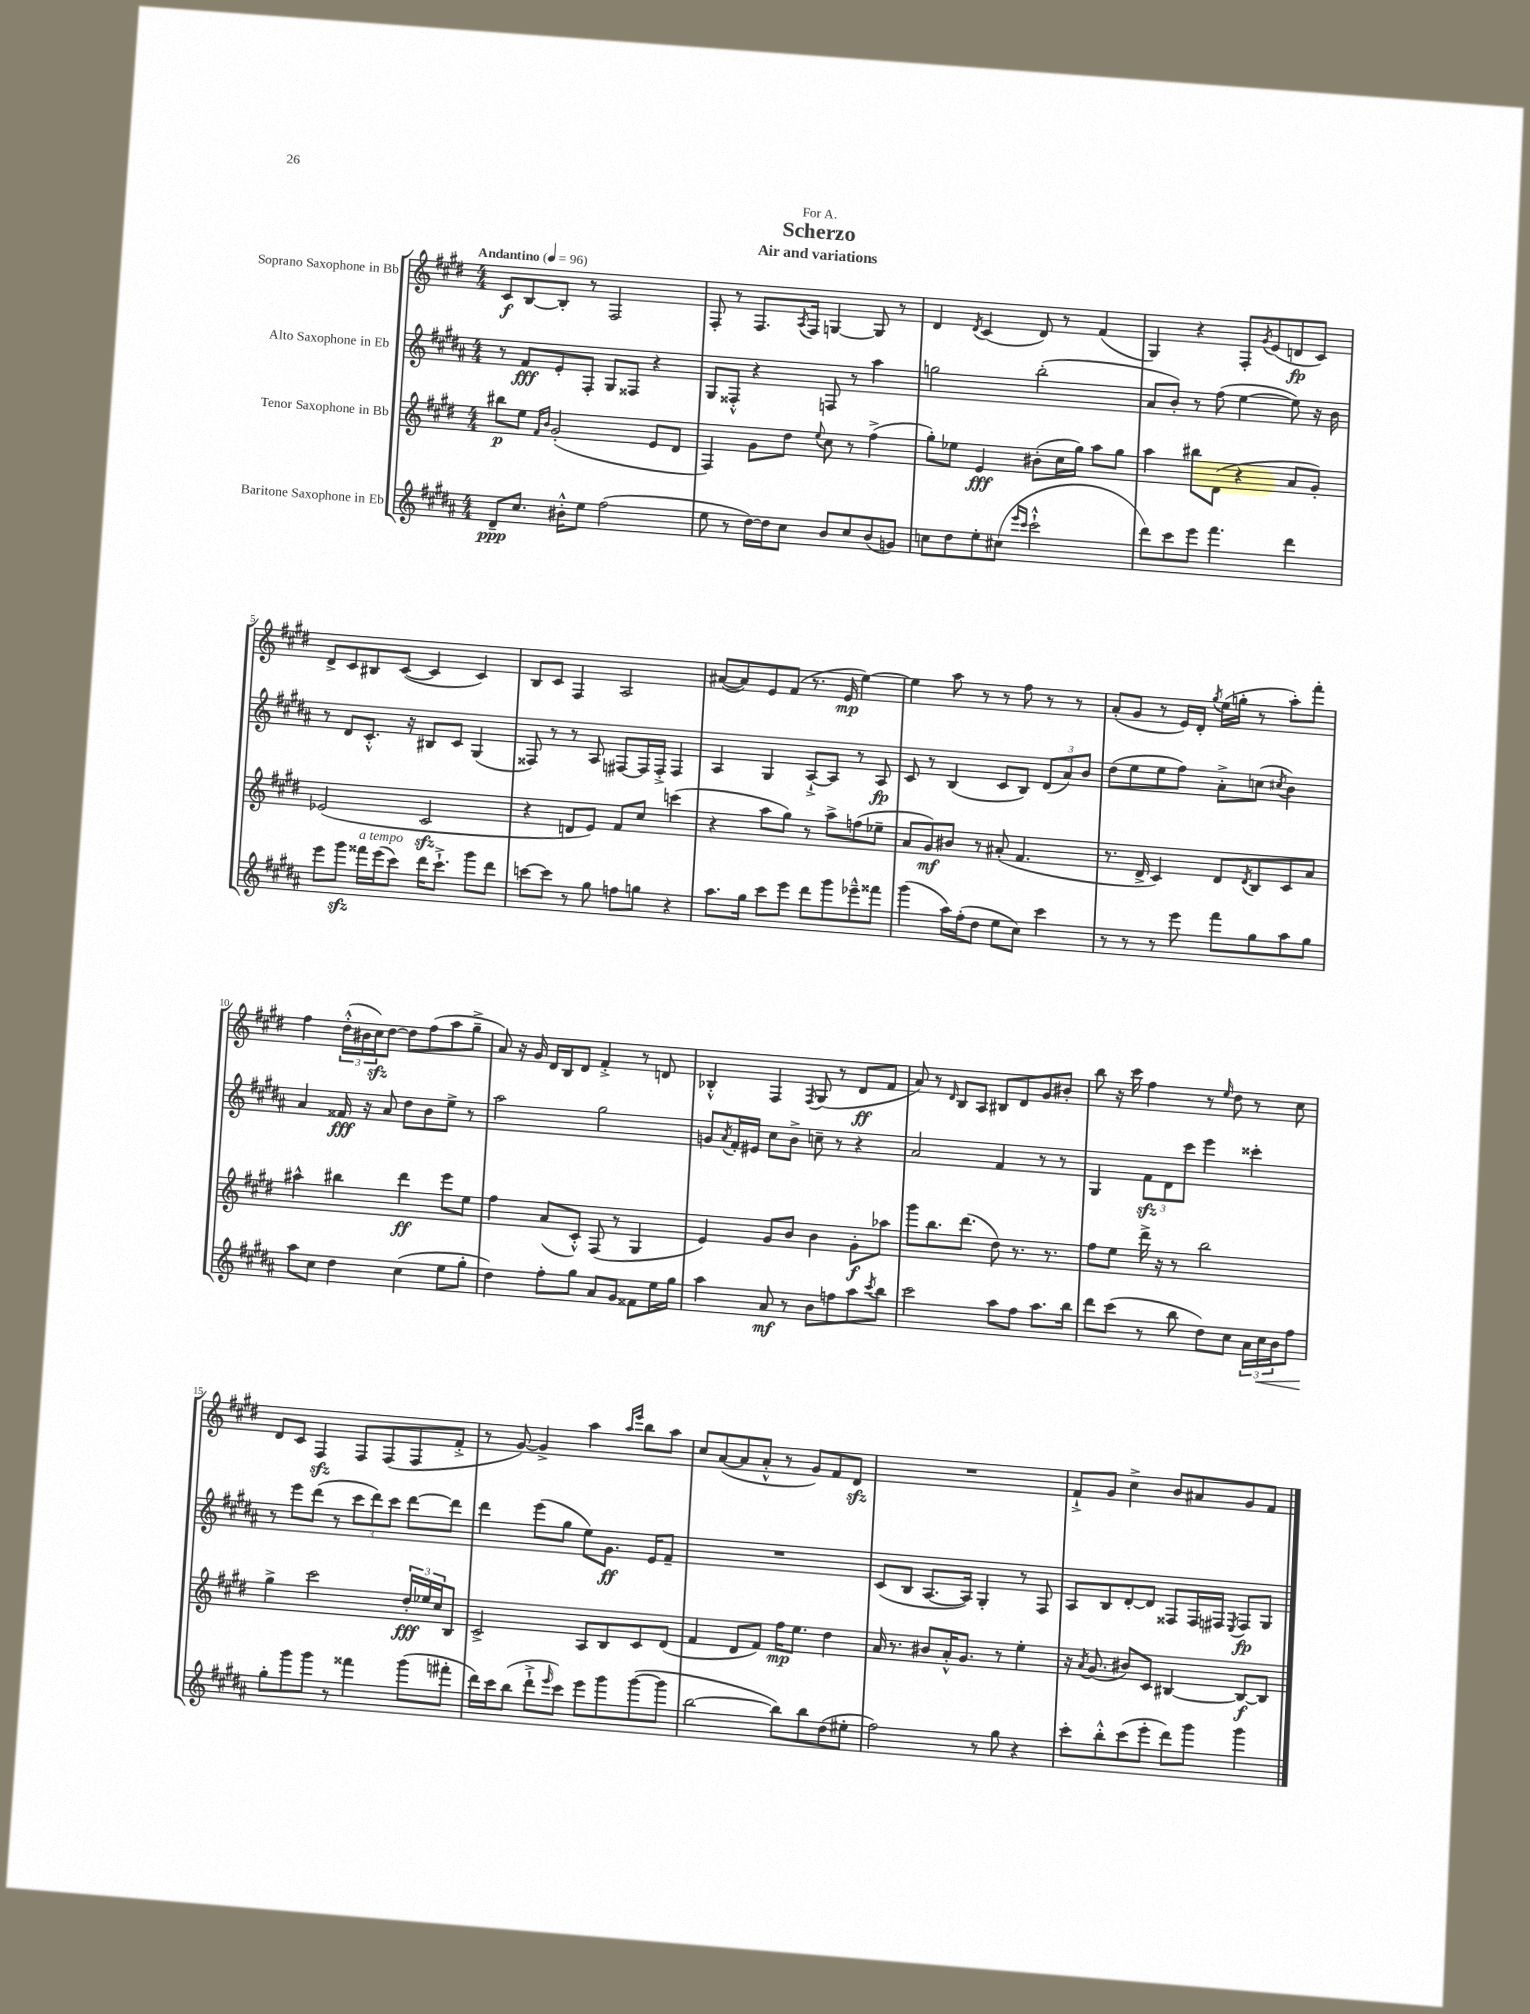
\header { title = "Scherzo" subtitle = "Air and variations" dedication = "For A." }
<<
\new StaffGroup <<
\new Staff = "s0" \with { instrumentName = "Soprano Saxophone in Bb" } {
    \clef treble \key e \major \numericTimeSignature \time 4/4 \tempo "Andantino" 4 = 96
    cis'8\f b8~ b8-. r8 fis2 |
    fis8-. r8 fis8. \acciaccatura { a8 } fis16 g4~ g8 r8 |
    dis'4 \acciaccatura { dis'8 } cis'4( dis'8) r8 fis'4( |
    gis4) r4 fis8-. \acciaccatura { gis'8 } e'8( d'8\fp cis'8) |
    dis'8-> cis'8 bis8 cis'8~( cis'4 cis'4) |
    b8 cis'8 fis4 a2 |
    ais'8~( ais'8) e'8 fis'8( r8. e'16\mp e''4~) |
    e''4 a''8 r8 r8 fis''8 r8 r8 |
    a'8-.( gis'8 r8 e'16) dis'16-. \acciaccatura { gis''8 } e''16( g''16-. r8 a''8-.) fis'''8-. |
    fis''4 \tuplet 3/2 { dis''16-.-^( bis'16 cis''16\sfz) } dis''8~ dis''8 fis''8( a''8 gis''8---> |
    a'8) r16 gis'16 dis'16 b16 dis'8 fis'4-.-> r8 d'8 |
    bes4-.-^ fis4 \acciaccatura { fis8 } gis8( r8 dis'8\ff fis'8 |
    a'8) r8 \grace { dis'16 } b8 a8 bis8 dis'8 gis'8 bis'8-. |
    b''8 r16 cis'''16 fis''4 r8 \grace { e''16 } dis''8 r8 cis''8 |
    dis'8 cis'8 fis4\sfz fis8 fis8( fis8 fis'8-.-> |
    r8 gis'8~) gis'4-> a''4 \grace { a''16 e'''16 } b''8 a''8 |
    cis''8 a'8~( a'8 a'8-.-^ r8 gis'8) fis'8 dis'8\sfz |
    R1 |
    fis'8-!-> gis'8 cis''4-> b'8 ais'8 gis'8 fis'8 \bar "|." |
}
\new Staff = "s1" \with { instrumentName = "Alto Saxophone in Eb" } {
    \clef treble \key b \major \numericTimeSignature \time 4/4
    r8 fis'8\fff e'8-. fis8-. gis8 fisis8 r4 |
    gis8 fisis8-.-^ r4 f8 r8 ais''4 |
    g''2 b''2-.( |
    ais'8 b'8-.) r8 fis''8( e''4~ e''8) r16 b'16 |
    r8 dis'8 cis'8.-.-^ r16 bis8 cis'8 gis4( |
    fisis8) r8 r8 ais8 fis8~ fis16 fis16-.-> fis4 |
    ais4 gis4 ais8~-!-> ais8 r8 ais8\fp |
    cis'8 r8 b4( cis'8 b8) \tuplet 3/2 { dis'8( ais'8) b'8 } |
    dis''8( e''8 e''8 fis''8) ais'8-.-> c''8( \acciaccatura { cis''8 } b'4) |
    ais'4 fisis'16\fff r16 ais'8 dis''8 b'8 e''8-> r8 |
    ais''2 gis''2 |
    g'8 \acciaccatura { ais'8 } fis'16-. eis'16 cis''8 b'8-> c''8-- r8 r4 |
    ais'2 fis'4 r8 r8 |
    gis4 \tuplet 3/2 { fis'8\sfz dis'8 cis'''8 } e'''4 cisis'''4-. |
    r8 e'''8 dis'''8( r8 \tuplet 3/2 { cis'''8 dis'''8) cis'''8 } dis'''8~ dis'''8 |
    dis'''4 e'''8( gis''8 e''8) gis'8.\ff e'16 fis'8-- |
    R1 |
    cis'8( b8 ais8.~ ais16) gis4-. r8 fis8 |
    ais8 b8 dis'8~-. dis'8 fisis8 fisis16 fis16 \acciaccatura { e8 } fis8\fp gis8 \bar "|." |
}
\new Staff = "s2" \with { instrumentName = "Tenor Saxophone in Bb" } {
    \clef treble \key e \major \numericTimeSignature \time 4/4
    bis''8\p e''8 \grace { fis'16 b'16 } gis'2-.( e'8 dis'8 |
    fis4) gis'8 dis''8 \appoggiatura { e''8 } cis''8 r8 fis''4->( |
    gis''8-.) ees''8 e'4\fff bis'8-.( cis''16 gis''16) a''8 gis''8 |
    a''4 bis''8 dis'8( r4 a'8 gis'8-.) |
    ees'2( cis'2\sfz |
    r4 d'8 e'8) fis'8 cis''8 c'''4( |
    r4 a''8 gis''8) r8 a''8-> f''8( ees''8-- |
    a'8 gis'8\mf) bis'8 r8 ais'8-.( fis'4. |
    r8. dis'16-> cis'4) dis'8 \acciaccatura { dis'8 } b8 cis'8 a'8 |
    ais''4-^ bis''4 dis'''4\ff e'''8 e''8 |
    fis''4 a'8( cis'8-.-^) fis8( r8 gis4 |
    e'4) gis'8 b'8 b'4 gis'8-.\f aes''8 |
    gis'''8 b''8. dis'''8.( dis''8) r8. r8. |
    fis''8 e''8 dis'''16-> r16 r8 b''2 |
    gis''4-> cis'''2 \tuplet 3/2 { dis''16-.\fff ees''16 cis''16 } b8 |
    cis'2-> a8 b8 cis'8 dis'8( |
    fis'4 dis'8 fis'8) fis''16\mp e''8. dis''4 |
    a'16 r8. bis'8 a'16-.-^ gis'8. r8 e''4-. |
    r16 \acciaccatura { a'8 } gis'8.( bis'8) cis'8 bis4~ bis8~\f bis8 \bar "|." |
}
\new Staff = "s3" \with { instrumentName = "Baritone Saxophone in Eb" } {
    \clef treble \key b \major \numericTimeSignature \time 4/4
    dis'8--\ppp cis''8. bis'16-.-^ e''8 fis''2( |
    e''8 r8 dis''16~) dis''16 cis''8 b'8 cis''8 b'8( g'8) |
    c''8 dis''8 e''8-. cis''8( \grace { e'''16 cis'''16 } cis'''2-!-^ |
    dis'''8) cis'''8 e'''8 fis'''4. dis'''4 |
    e'''8 gis'''8\sfz fisis'''16^\markup { \italic "a tempo" } e'''16( cis'''8) dis'''16 cis'''8.-!-> gis'''8 dis'''8 |
    c'''8~ c'''8 r8 gis''8 f''8 g''8 r4 |
    ais''8. gis''16 cis'''8 e'''8 dis'''8 gis'''8 ees'''8---^ fisis'''8 |
    gis'''4( ais''16) fis''16-.( dis''8 e''8 cis''8) cis'''4 |
    r8 r8 r8 e'''8 fis'''8 gis''8 ais''8 gis''8 |
    ais''8 cis''8 dis''4 cis''4( e''8 gis''8-. |
    dis''4) fis''8-. gis''8 ais'8 gis'8 fisis'8 e''16 gis''16 |
    ais''4 ais'8\mf r8 b'8 f''8 ais''8 \acciaccatura { cis'''8 } b''8 |
    cis'''2 ais''8 fis''8 ais''8. b''16 |
    dis'''8 cis'''8( r8 b''8 dis''8) cis''8 \tuplet 3/2 { ais'16 cis''16\< b'16 } fis''8 |
    gis''8-.\! gis'''8 gis'''8 r8 fisis'''4 gis'''8( fis'''8-. |
    dis'''16) cis'''16 b''8( dis'''8-!-> \grace { e'''16 } cis'''8) e'''8 gis'''8 gis'''8~( gis'''8 |
    b''2~ b''8) b''8 dis''8( eis''8-. |
    fis''2) r8 gis''8 r4 |
    cis'''8-. b''8-.-^ cis'''8( e'''8-. dis'''8) gis'''8 gis'''4 \bar "|." |
}
>>
>>
